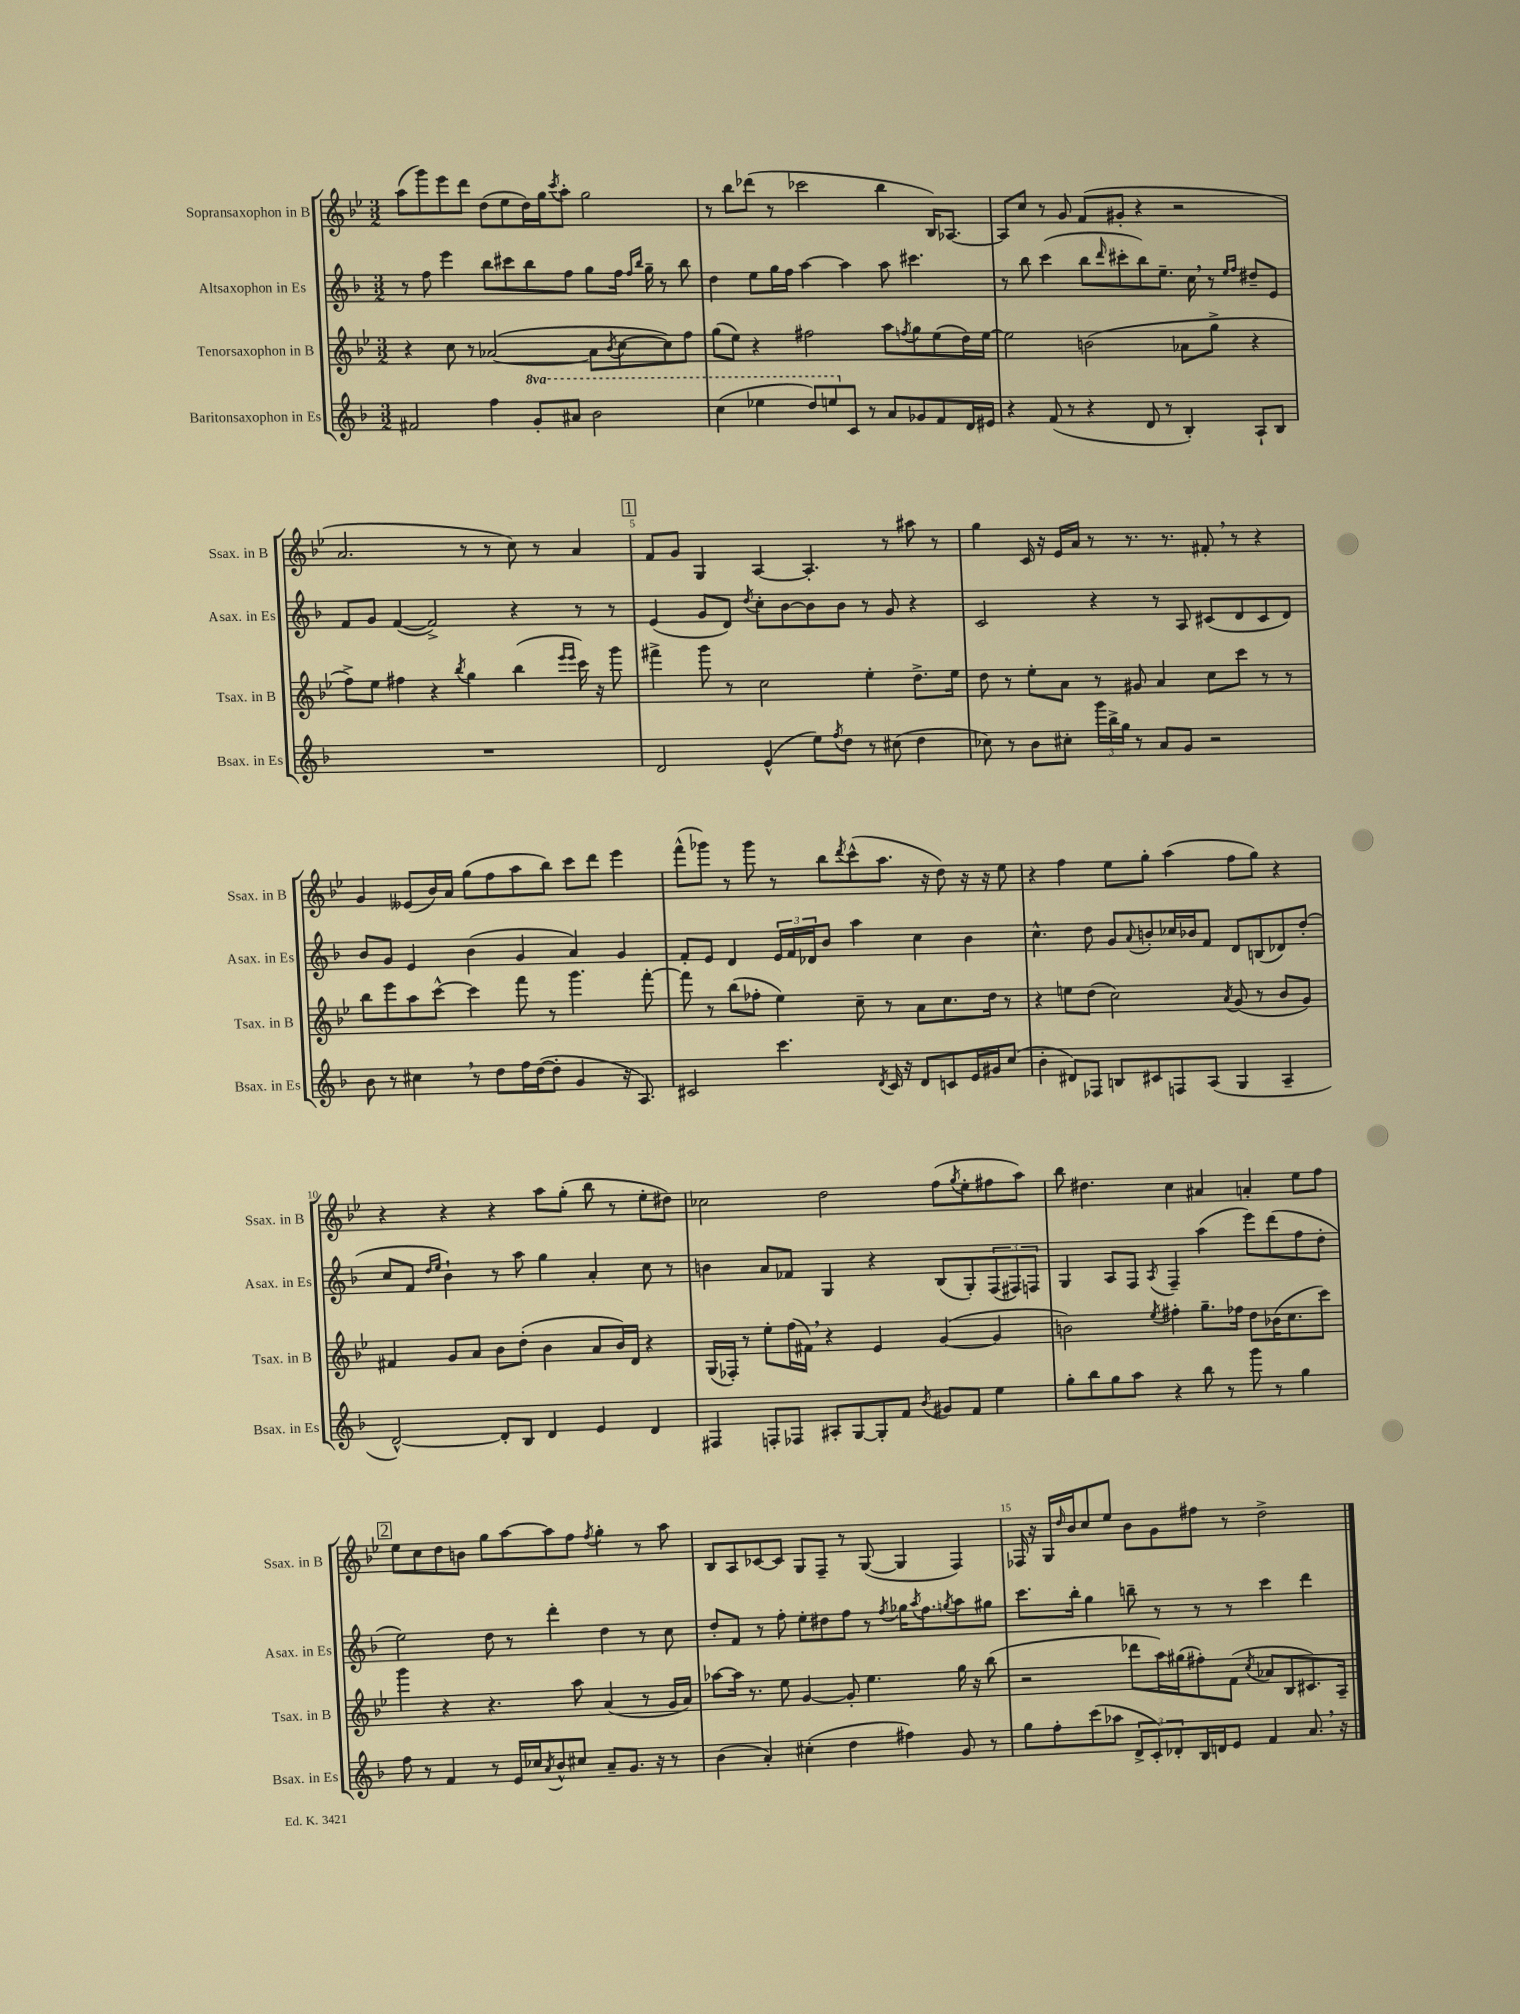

**kern	**kern	**kern	**kern
*staff4	*staff3	*staff2	*staff1
*clefG2	*clefG2	*clefG2	*clefG2
*k[b-]	*k[b-e-]	*k[b-]	*k[b-e-]
*M3/2	*M3/2	*M3/2	*M3/2
2f#	4r	8r	(8aa
.	.	8ff	8ggg)
.	8cc	4eee	8eee-
.	8r	.	8ddd
4ff	([2a-	8bb-	(8dd
.	.	8ccc#	8ee-
8gg'	.	8bb-	16dd)
.	.	.	16gg
.	.	.	8qccc
8aa#	.	8ff	8aa'
2bb-	8a-]	8gg	2gg
.	8qb-	.	.
.	[8cc	16ff	.
.	.	16qqff	.
.	.	16qqbb-	.
.	.	16gg~	.
.	8cc])	8r	.
.	8ff	8bb-	.
=	=	=	=
(4ccc	(8gg	4dd	8r
.	8ee-)	.	8bb-
4eee-	4r	8ee	(8ddd-
.	.	16gg	8r
.	.	16ff	.
8ddd)	2ff#	[4aa	2ccc-
8eee	.	.	.
8c	.	4aa]	.
8r	.	.	.
8a	8aa	8aa	4bb-
.	8qff	.	.
8g-	8gg	4.ccc#	.
8f	(8ee-	.	16B-)
.	.	.	[8.A-
16d	16dd)	.	.
16e#	[16ee-	.	.
=	=	=	=
4r	2ee-]	8r	8A-]
.	.	8bb-	8cc
(8f	.	(4ccc	8r
8r	.	.	8g
4r	(2b	8bb-	(8f
.	.	16qqddd	.
.	.	8ccc#'	8g#'
8d	.	8bb-)	4r
8r	.	8.ee~	.
4B-')	8a-	.	2r
.	.	16cc	.
.	8gg^	8r	.
.	.	16qqee	.
.	.	16qqff	.
8A`	4r	8dd#~	.
8B-	.	8e	.
=	=	=	=
1.r	8ff^)	8f	2.a
.	8ee-	8g	.
.	4ff#	([4f	.
.	4r	2f^])	.
.	8qbb-	.	.
.	4gg	.	8r
.	.	.	8r
.	(4bb-	4r	8cc)
.	.	.	8r
.	16qqeee-	.	.
.	16qqeee-	.	.
.	16ccc)	8r	4a
.	16r	.	.
.	8ggg	8r	.
=	=	=	=
2d	4fff#^	(4e	8f
.	.	.	8g
.	8ggg	8g	4G
.	8r	8d)	.
.	.	8qdd	.
(4e^^	2cc	8cc'	[4A
.	.	[8b-	.
8ee)	.	8b-]	4.A']
8qff	.	.	.
8dd	.	8b-	.
8r	4ee-'	8r	.
(8cc#	.	8g	8r
4dd	8.dd^	4r	8aa#
.	.	.	8r
.	16ee-	.	.
=	=	=	=
8cc-)	8dd	2c	4gg
8r	8r	.	.
8b-	8ee-'	.	16c
.	.	.	16r
8cc#'	8a	.	16e-
.	.	.	16a
24ggg	8r	4r	8r
24bb-^	.	.	.
24gg	.	.	.
8r	8g#	.	8.r
8a	4a	8r	.
.	.	.	8.r
8g	.	8A	.
2r	8cc	(8c#	8f#'
.	8ccc	8d	8r
.	8r	8c#	4r
.	8r	8d)	.
=	=	=	=
8b-	8bb-	8b-	4g
8r	8eee-	8g	.
4cc#	8aa	4e	(8e--
.	[8ccc^^	.	16b-)
.	.	.	16a
8r	4ccc]	(4b-	(8gg
8dd	.	.	8ff
16ff	8fff	4g	8aa
([16dd	.	.	.
8dd']	8r	.	8bb-)
4g	4.ggg	4a)	8ccc
.	.	.	8ddd
16r	.	4g	4eee-
8.A)	.	.	.
.	[8fff'	.	.
=	=	=	=
2c#	8fff]	8f'	(8fff^^
.	8r	8e	8ggg-)
.	(8bb-	4d	8r
.	8ff-'	.	8ggg-
4.ccc	4ee-)	24e	8r
.	.	24f	.
.	.	24d-	.
.	.	8b-	8bb-
.	.	.	8qddd
.	8cc~	4aa	(8ccc^^
8qd	.	.	.
16c#	8r	.	8.aa
16r	.	.	.
8d	8a	4cc	.
.	.	.	16r
8c	8.cc	.	8dd)
16e	.	4b-	16r
16g#	16dd	.	16r
(8cc	8r	.	8ee-
=	=	=	=
4b-'	4r	4.cc^^	4r
8d#)	8ee	.	4ff
8F-	(8dd	8dd	.
8B	2cc)	8g	8ee-
.	.	8qqa	.
8c#	.	8b'	8gg'
8F	.	16cc-	(4aa
.	.	16b-	.
(8A	.	8f	.
.	8qa	.	.
4G	(8g	8d	8ff
.	8r	(8B	8gg)
4A~	8b-	8d-)	4r
.	8g)	(8dd'	.
=	=	=	=
[2d^^)	4f#	8cc	4r
.	.	8f	.
.	.	16qqdd	.
.	.	16qqee	.
.	8g	4b-`)	4r
.	8a	.	.
8d']	8b-	8r	4r
8B-	(8dd'	8aa	.
4d	4b-	4gg	8aa
.	.	.	(8gg'
4e	8a	4a'	8bb-
.	16b-)	.	8r
.	16d	.	.
4d	4r	8cc	8ee-'
.	.	8r	8dd#)
=	=	=	=
4F#	(16G	4b	2cc-
.	16F-')	.	.
.	8r	.	.
8F'	8ee-'	8a	.
8F-	(16ff	8f-	.
.	16f#)	.	.
8A#'	4r	4G	2dd
[8G	.	.	.
8G']	4e-	4r	.
8f	.	.	.
8qb-	.	.	.
8g#	([4g	(8B-	(8ff
.	.	.	8qgg
8f	.	8G')	8ee-'
4ee	4g]	(12F	8ff#
.	.	12F#)	.
.	.	.	8aa)
.	.	12F	.
=	=	=	=
8gg'	2b)	4G	8bb-
8bb-	.	.	4.dd#
8gg	.	8A	.
8aa	.	8F	.
.	8qee-	8qA	.
4r	4ff#'	4F~	4cc
8bb-	8.gg~	(4aa	4a#
8r	.	.	.
.	16ff-	.	.
8ggg	8dd	8eee)	4a'
8r	(16b-	(8ddd	.
.	8.cc	.	.
4gg	.	8ff	8ee-
.	8ccc)	8dd'	8ff
=	=	=	=
8ff	4ggg	2ee)	8ee-
8r	.	.	8cc
4f	4r	.	8dd
.	.	.	8b
8r	4.r	8dd	8gg
16e	.	8r	[8aa
16cc-	.	.	.
8qa	.	.	.
8b-^^	.	4ddd'	8aa]
8cc#	8aa	.	8ff
.	.	.	8qff
8a~	(4a	4dd	4gg'
8.g	.	.	.
.	8r	8r	8r
16r	.	.	.
8r	16g	8cc	8aa
.	16a)	.	.
=	=	=	=
(4b-	[8aa-	8dd'	8B-
.	16aa-]	8f	8A
.	8.r	.	.
4a')	.	8r	[8c-
.	8ee-	8ff'	8c-]
(4cc#'	[4g	8ee'	8G
.	.	8dd#	8F~
4dd	8g']	8ff	8r
.	4.ee-	8r	([8G
.	.	8qff	.
4ff#)	.	16gg-	4G]
.	.	8qaa	.
.	.	8.ff	.
.	.	8qgg	.
8g	16gg	8aa	4F)
.	16r	.	.
8r	(8bb-	8gg#	.
=	=	=	=
8gg	2r	8.ccc	16F-
.	.	.	16r
8ff'	.	.	16G
.	.	.	16qqdd
.	.	16bb-'	16b-
(8ccc	.	4gg	8cc
8aa-	.	.	8ee-
12d^	8ddd-	8bb~	8b-
12c')	.	.	.
.	16aa)	8r	8g
12d-'	.	.	.
.	(16gg#	.	.
16B-	8ff#')	8r	8ff#
16d	.	.	.
8e	(8f	8r	8r
.	8qcc	.	.
4f	8a-	4ccc	2dd^
.	8B-	.	.
8.a	8.c#)	4ddd	.
16r	16A~	.	.
==	==	==	==
*-	*-	*-	*-
